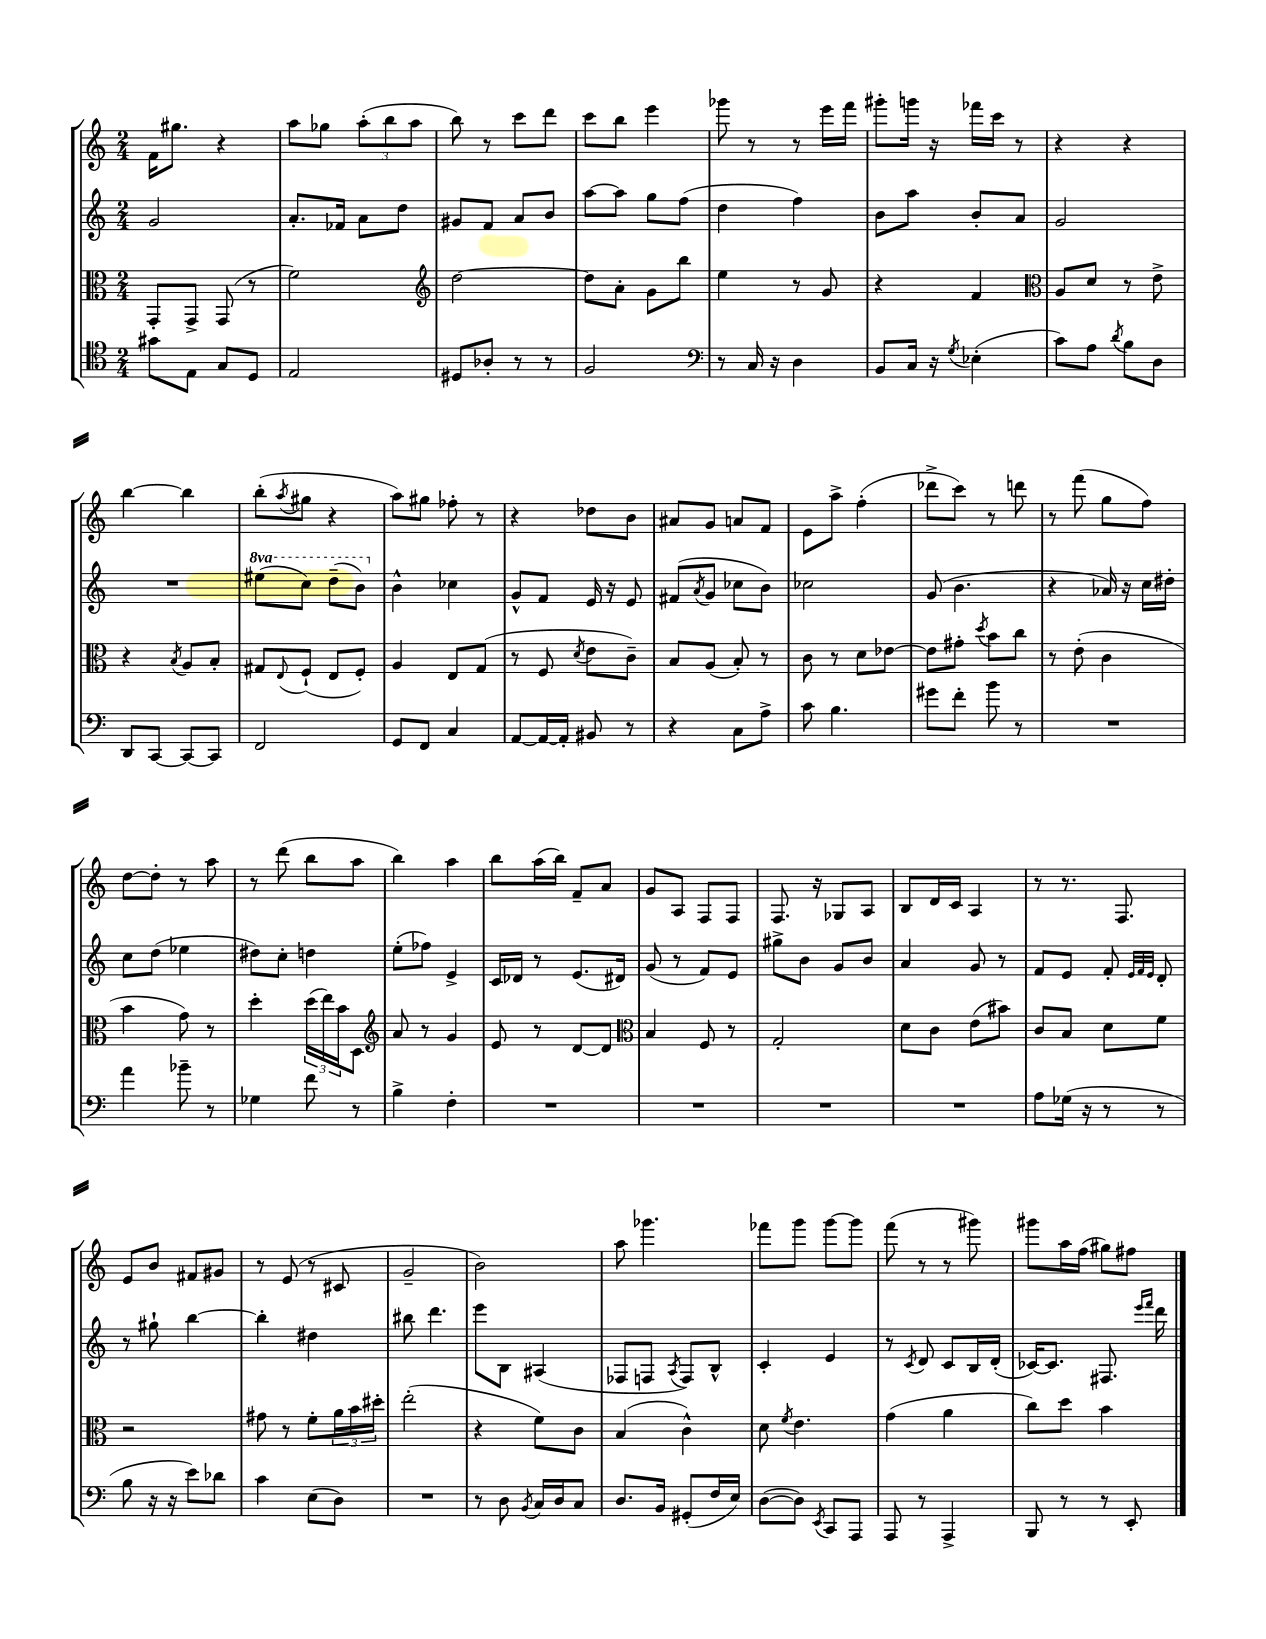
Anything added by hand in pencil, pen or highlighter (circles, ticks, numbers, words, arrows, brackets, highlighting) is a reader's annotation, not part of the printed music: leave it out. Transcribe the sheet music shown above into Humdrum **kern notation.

**kern	**kern	**kern	**kern
*staff4	*staff3	*staff2	*staff1
*clefC4	*clefC3	*clefG2	*clefG2
*k[]	*k[]	*k[]	*k[]
*M2/4	*M2/4	*M2/4	*M2/4
8g#	8GG'	2g	16f
.	.	.	8.gg#
8E	8GG^	.	.
8G	(8GG	.	4r
8D	8r	.	.
=	=	=	=
2E	2f)	8.a'	8aa
.	.	.	8gg-
.	.	16f-	.
.	.	8a	(12aa'
.	.	.	12bb
.	.	8dd	.
.	.	.	12aa
=	=	=	=
*	*clefG2	*	*
8D#	[2dd	8g#	8bb)
8A-'	.	8f	8r
8r	.	8a	8ccc
8r	.	8b	8ddd
=	=	=	=
2F	8dd]	[8aa	8ccc
.	8a'	8aa]	8bb
.	8g	8gg	4eee
.	8bb	(8ff	.
=	=	=	=
*clefF4	*	*	*
8r	4ee	4dd	8ggg-
16C	.	.	8r
16r	.	.	.
4D	8r	4ff)	8r
.	8g	.	16eee
.	.	.	16fff
=	=	=	=
8BB	4r	8b	8ggg#'
16C	.	8aa	16ggg
16r	.	.	16r
8qG	.	.	.
(4E-'	4f	8b'	16fff-
.	.	.	16ccc
.	.	8a	8r
=	=	=	=
*	*clefC3	*	*
8c)	8A	2g	4r
8A	8d	.	.
8qd	.	.	.
8B	8r	.	4r
8D	8e^	.	.
=	=	=	=
8DD	4r	2r	[4bb
[8CC	.	.	.
.	8qB	.	.
8CC_	8A	.	4bb]
8CC]	8B'	.	.
=	=	=	=
2FF	8G#	(8eee#	(8bb'
.	8qqE	.	8qaa
.	(8F`	8ccc)	8gg#
.	8E	(8ddd~	4r
.	8F')	8bb)	.
=	=	=	=
8GG	4A	4b^^	8aa)
8FF	.	.	8gg#
4C	8E	4cc-	8ff-'
.	(8G	.	8r
=	=	=	=
[8AA	8r	8g^^	4r
16AA_	8F	8f	.
16AA']	.	.	.
.	8qd	.	.
8BB#	8e	16e	8dd-
.	.	16r	.
8r	8c~)	8e	8b
=	=	=	=
4r	8B	(8f#	8a#
.	.	8qa	.
.	(8A	8g	8g
8C	8B')	8cc-	8a
8A^	8r	8b)	8f
=	=	=	=
8c	8c	2cc-	8e
4.B	8r	.	8aa^
.	8d	.	(4ff'
.	[8e-	.	.
=	=	=	=
8g#	8e-]	(8g	8ddd-^
8f'	8g#'	4.b	8ccc)
.	8qdd	.	.
8b	8b	.	8r
8r	8cc	.	8ddd
=	=	=	=
2r	8r	4r	8r
.	(8e'	.	(8fff
.	4c	16a-)	8gg
.	.	16r	.
.	.	16cc	8ff)
.	.	16dd#'	.
=	=	=	=
4a	4b	8cc	[8dd
.	.	(8dd	8dd']
8b-~	8g)	4ee-	8r
8r	8r	.	8aa
=	=	=	=
4G-	4dd'	8dd#)	8r
.	.	8cc'	(8ddd
8f	(24dd	4dd	8bb
.	24ee)	.	.
.	24b	.	.
8r	8D	.	8aa
=	=	=	=
*	*clefG2	*	*
4B^	8a	(8ee'	4bb)
.	8r	8ff-)	.
4F'	4g	4e^	4aa
=	=	=	=
2r	8e	16c	8bb
.	.	16d-	.
.	8r	8r	(16aa
.	.	.	16bb)
.	[8d	(8.e	8f~
.	8d]	.	8a
.	.	16d#)	.
=	=	=	=
*	*clefC3	*	*
2r	4B	(8g	8g
.	.	8r	8A
.	8F	8f)	8F
.	8r	8e	8F
=	=	=	=
2r	2G'	8gg#^	8.F
.	.	8b	.
.	.	.	16r
.	.	8g	8G-
.	.	8b	8A
=	=	=	=
2r	8d	4a	8B
.	8c	.	16d
.	.	.	16c
.	(8e	8g	4A
.	8b#)	8r	.
=	=	=	=
8A	8c	8f	8r
(16G-	8B	8e	8.r
16r	.	.	.
8r	8d	8f'	.
.	.	.	8.F
.	.	32qqe	.
.	.	32qqf	.
.	.	32qqe	.
8r	8f	8d'	.
=	=	=	=
8B	2r	8r	8e
16r	.	8gg#`	8b
16r	.	.	.
8e)	.	[4bb	8f#
8d-	.	.	8g#
=	=	=	=
4c	8g#	4bb']	8r
.	8r	.	(8e
(8E	8f'	4dd#	8r
8D)	24a	.	8c#
.	24b	.	.
.	24dd#'	.	.
=	=	=	=
2r	(2ee'	8bb#	2g~
.	.	4.ddd	.
=	=	=	=
8r	4r	8eee	2b)
8D	.	8B	.
8qBB	.	.	.
16C	8f)	(4A#	.
16D	.	.	.
8C	8c	.	.
=	=	=	=
8.D	(4B	8F-	8aa
.	.	8F	4.ggg-
16BB	.	.	.
.	.	8qA	.
(8GG#'	4c^^)	8F)	.
16F	.	8B^^	.
16E)	.	.	.
=	=	=	=
([8D	8d	4c'	8fff-
.	8qf	.	.
8D])	4.e	.	8ggg
8qEE	.	.	.
8CC	.	4e	[8ggg
8AAA	.	.	8ggg]
=	=	=	=
8AAA	(4g	8r	(8fff
.	.	8qc	.
8r	.	8d	8r
4AAA^	4a	8c	8r
.	.	16B	8ggg#)
.	.	(16d'	.
=	=	=	=
8BBB	8cc)	[16c-)	8ggg#
.	.	8.c-]	.
8r	8dd	.	16aa
.	.	.	(16ff
8r	4b	8.F#	8gg#)
8EE'	.	.	8ff#
.	.	16qqeee	.
.	.	16qqfff	.
.	.	16ddd	.
==	==	==	==
*-	*-	*-	*-
